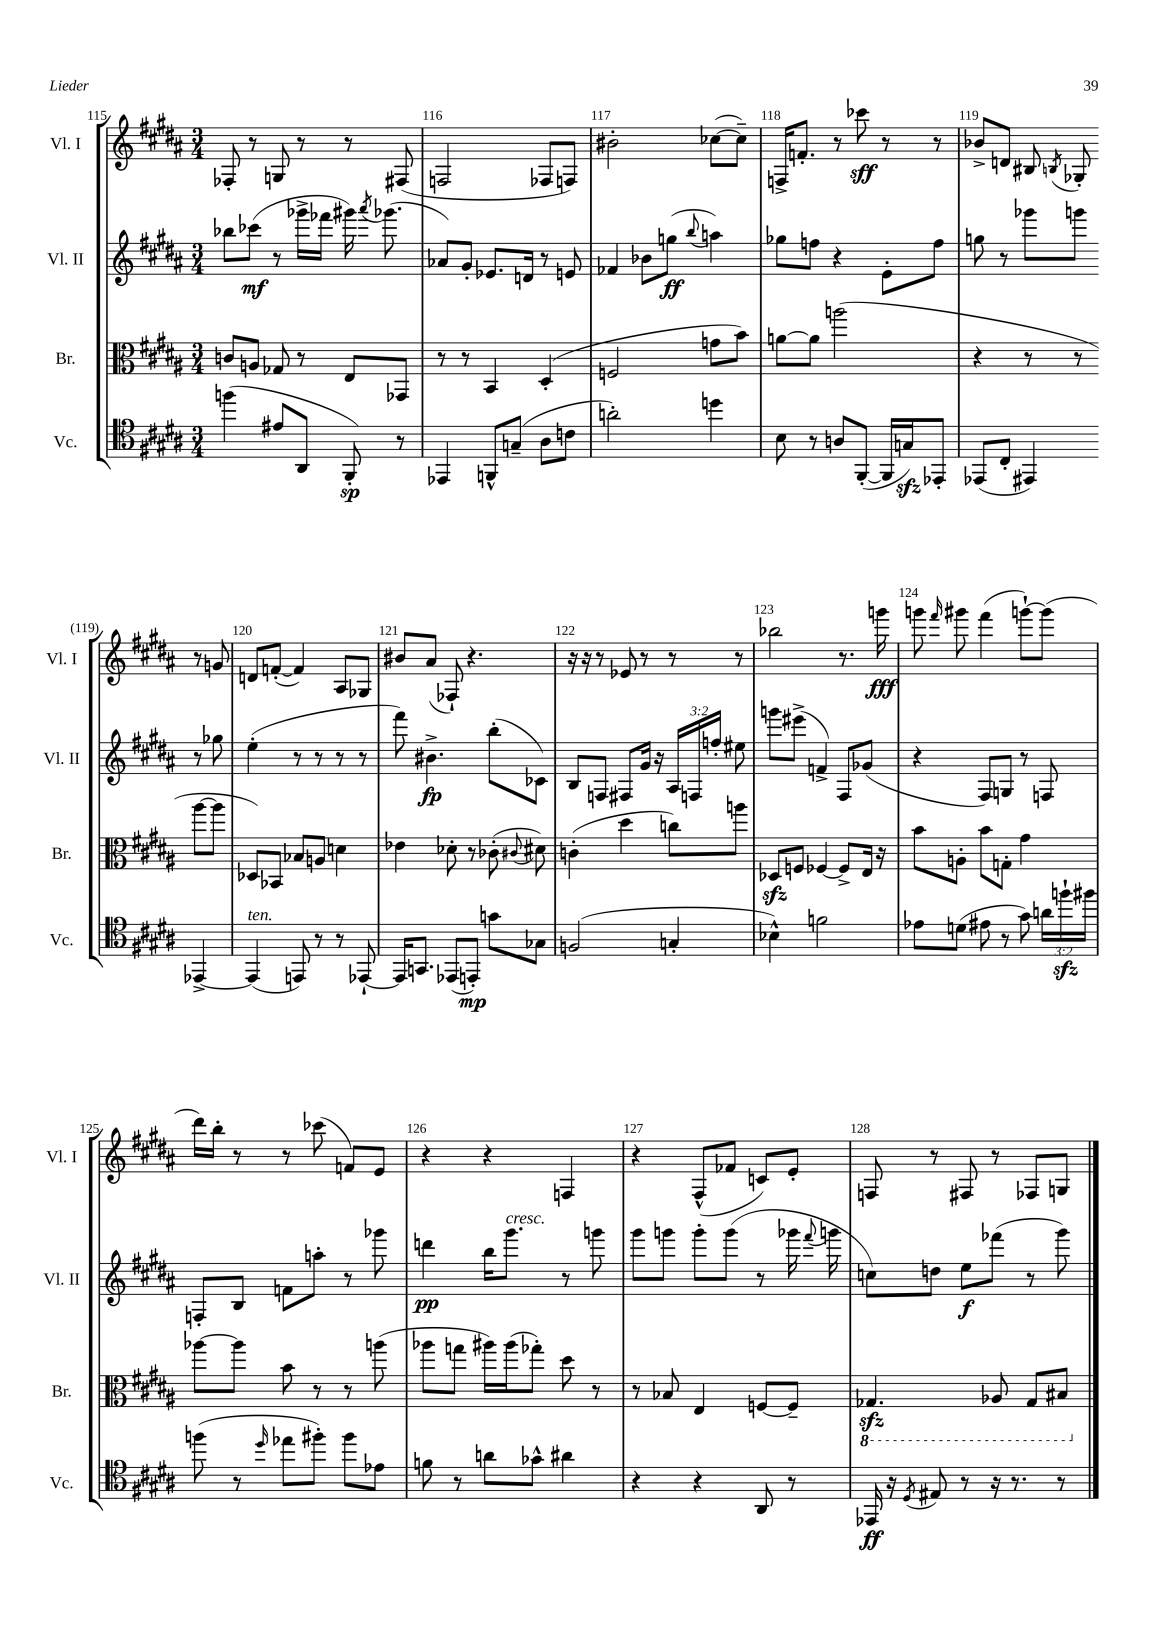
<<
\new StaffGroup <<
\new Staff = "s0" \with { instrumentName = "Vl. I" shortInstrumentName = "Vl. I" } {
    \clef treble \key b \major \numericTimeSignature \time 3/4
    \autoBeamOff fes8-. r8 g8 r8 r8 fis8( |
    f2 fes8[ f8]) |
    bis'2-. ces''8[~( ces''8]--) |
    f16[-> f'8.]-. r8 ces'''8\sff r8 r8 |
    bes'8[-> d'8] bis8 \acciaccatura { b8 } ges8-. r8 g'8 |
    d'8[ f'8]~-.( f'4) ais8[ ges8] |
    bis'8[ ais'8]( fes8-!) r4. |
    r16 r16 r8 ees'8 r8 r8 r8 |
    bes''2 r8. g'''16\fff |
    g'''8 \grace { fis'''16 } gis'''8 fis'''4( g'''8[~-!) g'''8]( |
    dis'''16[) b''16]-. r8 r8 ces'''8( f'8[) e'8] |
    r4 r4 f4 |
    r4 fis8[-^( fes'8] c'8[) e'8]-. |
    f8 r8 fis8 r8 fes8[ g8] \bar "|." |
}
\new Staff = "s1" \with { instrumentName = "Vl. II" shortInstrumentName = "Vl. II" } {
    \clef treble \key b \major \numericTimeSignature \time 3/4 \override Staff.TupletNumber.text = #tuplet-number::calc-fraction-text
    \autoBeamOff bes''8[ ces'''8]\mf( r8 ges'''16[-> fes'''16] gis'''16) \acciaccatura { ais'''8 } ges'''8.( |
    aes'8[) gis'8]-. ees'8.[ d'16] r8 e'8 |
    fes'4 bes'8[ g''8]\ff( \appoggiatura { b''8 } a''4) |
    ges''8[ f''8] r4 e'8[-. f''8] |
    g''8 r8 ges'''8[ g'''8] r8 ges''8 |
    e''4-.( r8 r8 r8 r8 |
    fis'''8) bis'4.->\fp b''8[-.( ces'8]) |
    b8[ f8] fis8[ gis'16] r16 \tuplet 3/2 { ais16[ f16 f''16]-. } eis''8 |
    g'''8[ eis'''8]->( f'4->) fis8[ ges'8]( |
    r4 fis8[) g8] r8 f8 |
    f8[-. b8] f'8[ a''8]-. r8 ges'''8 |
    d'''4\pp b''16[ gis'''8.]^\markup { \italic "cresc." } r8 g'''8 |
    gis'''8[ g'''8] g'''8[-. g'''8]( r8 ges'''16 \appoggiatura { fis'''8 } g'''16 |
    c''8[) d''8] e''8[\f fes'''8]( r8 gis'''8) \bar "|." |
}
\new Staff = "s2" \with { instrumentName = "Br." shortInstrumentName = "Br." } {
    \clef alto \key b \major \numericTimeSignature \time 3/4
    \autoBeamOff c'8[ a8] ges8 r8 e8[ ges,8] |
    r8 r8 b,4 dis4-.( |
    f2 g'8[ b'8]) |
    a'8[~ a'8] a''2( |
    r4 r8 r8 ais''8[~ ais''8] |
    des8[) bes,8] bes8[ a8] d'4 |
    ees'4 des'8-. r8 ces'8-.( \appoggiatura { cis'8 } dis'8) |
    c'4-.( dis''4 c''8[) a''8] |
    des8[\sfz f8] fes4~ fes8[-> e16] r16 |
    b'8[ a8]-. b'8[ g8]-. gis'4 |
    aes''8[~ aes''8] b'8 r8 r8 a''8( |
    aes''8[ g''8] ais''16[) ais''16( ges''8]-.) dis''8 r8 |
    r8 bes8 e4 f8[~ f8]-- |
    \ottava #-1 ges,4.\sfz aes,8 ges,8[ bis,8] \ottava #0 \bar "|." |
}
\new Staff = "s3" \with { instrumentName = "Vc." shortInstrumentName = "Vc." } {
    \clef tenor \key b \major \numericTimeSignature \time 3/4 \override Staff.TupletNumber.text = #tuplet-number::calc-fraction-text
    \autoBeamOff f''4( eis'8[ ais,8] fis,8-.\sp) r8 |
    ees,4 f,8[-^ g8]--( ais8[ c'8] |
    a'2-.) d''4 |
    b8 r8 a8[ fis,8]~-.( fis,16[ g16\sfz) ees,8]-. |
    ees,8[( cis8]-. eis,4) ees,4~-> |
    ees,4^\markup { \italic "ten." }( e,8) r8 r8 ees,8~-! |
    ees,16[ g,8.] ees,8[( e,8]-.\mp) g'8[ ges8] |
    f2( g4-. |
    bes4-^) f'2 |
    ees'8[ d'8]( eis'8 r8 gis'8) \tuplet 3/2 { a'16[ f''16-!\sfz fis''16] } |
    f''8( r8 \grace { dis''16 } ees''8[ fis''8]-.) fis''8[ ees'8] |
    f'8 r8 a'8[ ges'8]-^ ais'4 |
    r4 r4 ais,8 r8 |
    ees,16\ff r16 \acciaccatura { dis8 } eis8 r8 r16 r8. r8 \bar "|." |
}
>>
>>
\layout { \context { \Score currentBarNumber = #115 \override BarNumber.break-visibility = ##(#f #t #t) barNumberVisibility = #all-bar-numbers-visible } }
